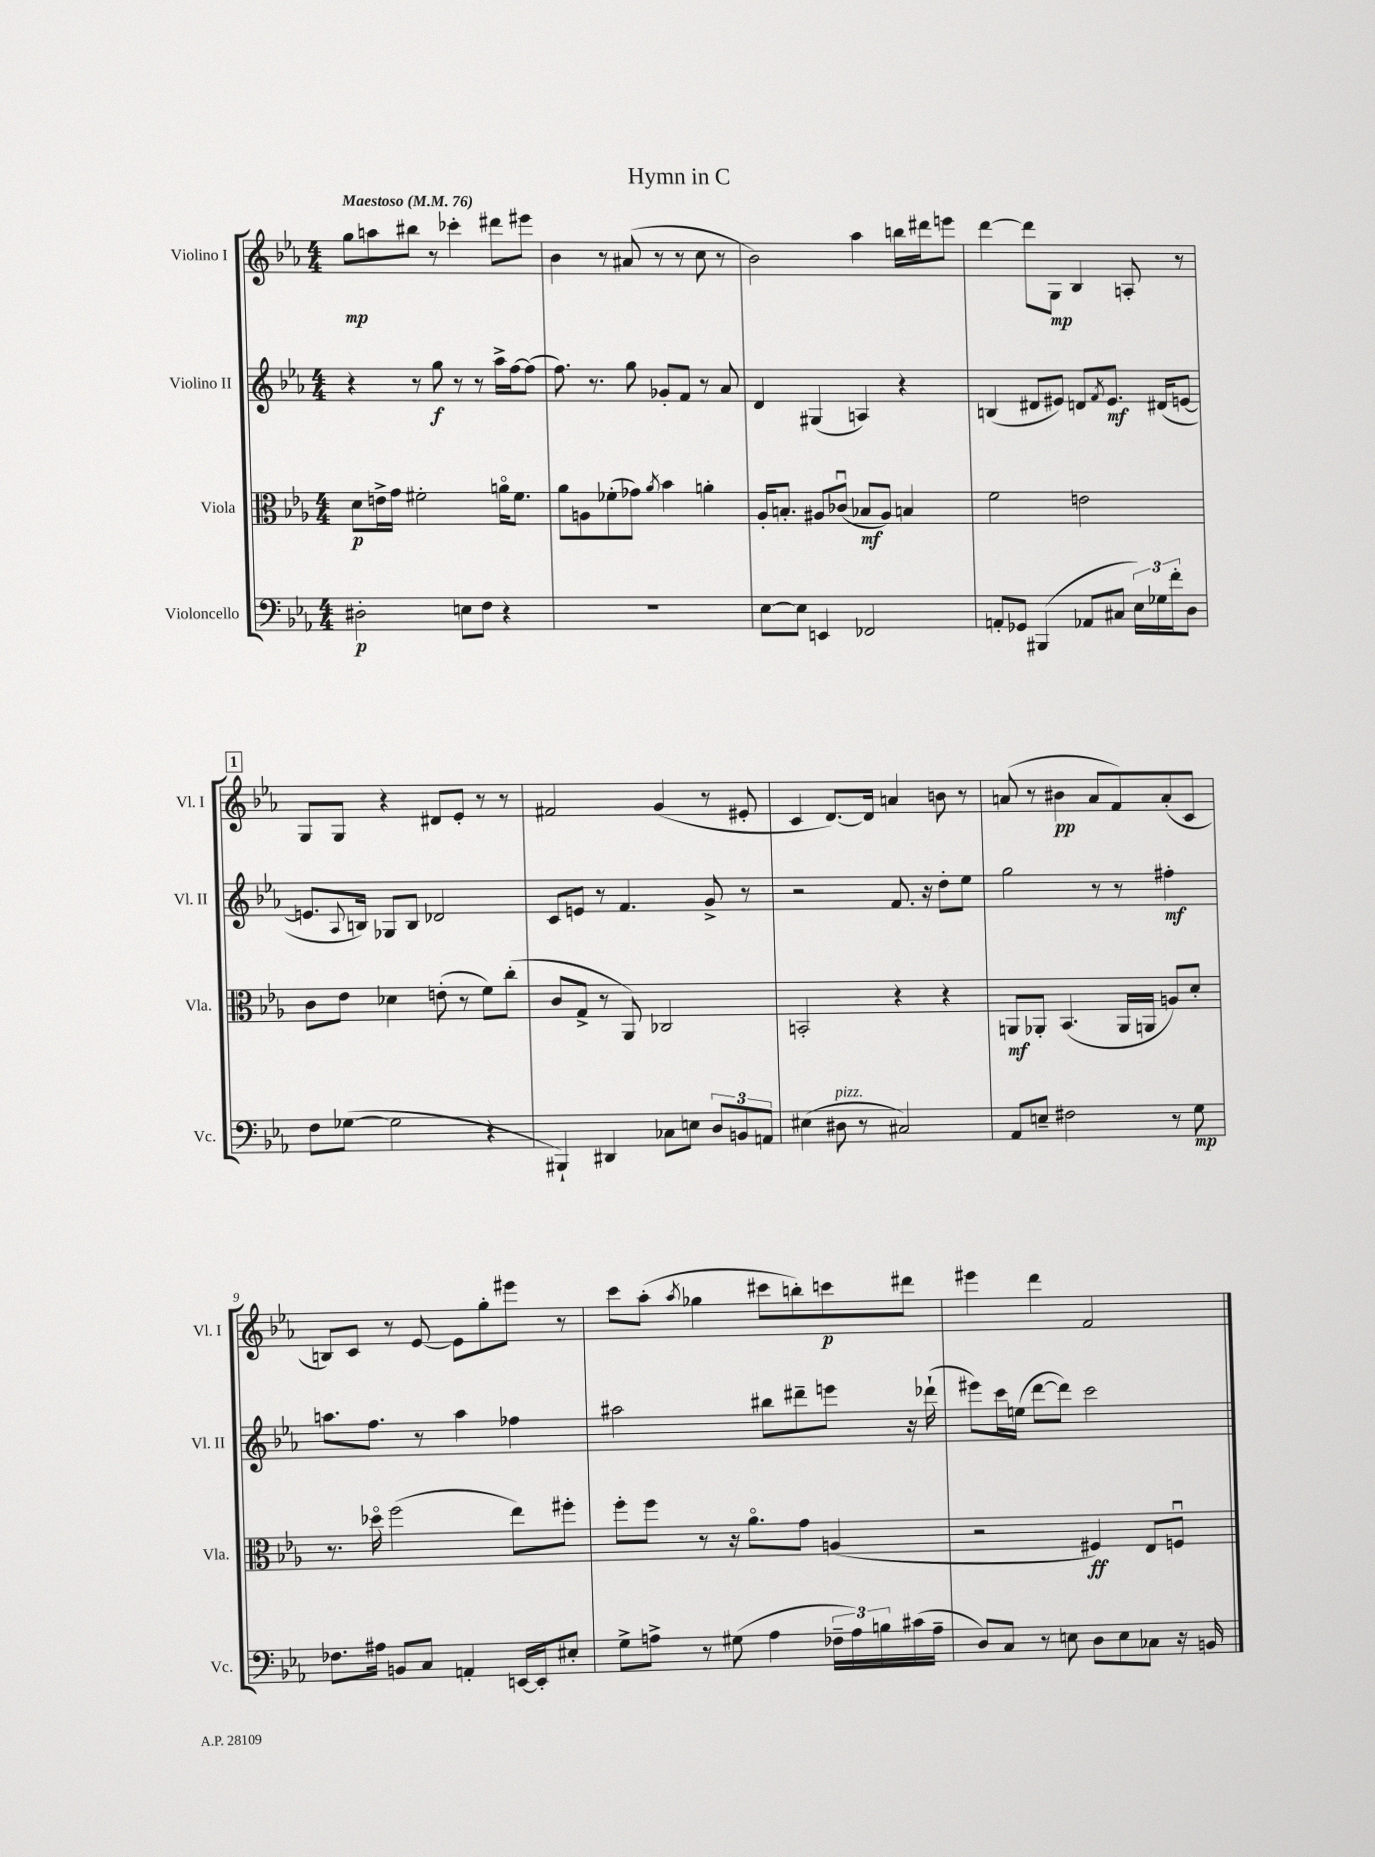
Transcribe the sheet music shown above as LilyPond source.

\header { title = "Hymn in C" }
<<
\new StaffGroup <<
\new Staff = "s0" \with { instrumentName = "Violino I" shortInstrumentName = "Vl. I" } {
    \clef treble \key ees \major \numericTimeSignature \time 4/4 \tempo "Maestoso" 4 = 76
    g''8\mp a''8 bis''8 r8 ces'''4-. dis'''8 eis'''8 |
    bes'4 r8 ais'8( r8 r8 c''8 r8 |
    bes'2) aes''4 b''16 dis'''16 e'''8 |
    d'''4~ d'''8 g8\mp bes4 a8-. r8 |
    \mark \markup { \box "1" } g8 g8 r4 dis'8 ees'8-. r8 r8 |
    fis'2 g'4( r8 eis'8-. |
    c'4 d'8.~) d'16 a'4 b'8 r8 |
    a'8( r8 bis'4\pp a'8 f'8) a'8-.( c'8 |
    b8) c'8 r8 ees'8~ ees'8 g''8-. eis'''8 r8 |
    c'''8 aes''8-.( \acciaccatura { aes''8 } ges''4 cis'''8 b''8-.) c'''8\p dis'''8 |
    eis'''4 d'''4 f'2 \bar "|." |
}
\new Staff = "s1" \with { instrumentName = "Violino II" shortInstrumentName = "Vl. II" } {
    \clef treble \key ees \major \numericTimeSignature \time 4/4
    r4 r8 g''8\f r8 r8 aes''16-> f''16~ f''8( |
    f''8.) r8. g''8 ges'8-. f'8 r8 aes'8 |
    d'4 gis4( a4) r4 |
    b4( dis'8 eis'8) d'8 \acciaccatura { f'8 } eis'8.\mf dis'16( e'8~ |
    \mark \markup { \box "1" } e'8. \appoggiatura { aes8 } b16) ges8 b8 des'2 |
    c'8 e'8 r8 f'4. g'8-> r8 |
    r2 f'8. r16 d''8-. ees''8 |
    g''2 r8 r8 fis''4-.\mf |
    a''8. f''8. r8 a''4 fes''4 |
    ais''2 bis''8 dis'''8-- e'''8 r16 des'''16-!( |
    eis'''8) c'''16 e''16( d'''8~ d'''8) c'''2 \bar "|." |
}
\new Staff = "s2" \with { instrumentName = "Viola" shortInstrumentName = "Vla." } {
    \clef alto \key ees \major \numericTimeSignature \time 4/4
    d'8\p e'16-> g'16 fis'2-. a'16\flageolet fis'8. |
    aes'8 a8 fes'8-.( ges'8) \acciaccatura { aes'8 } bes'4 a'4-. |
    aes16-. b8.-. ais8 ces'8\downbow( bes8\mf ais8) b4 |
    f'2 e'2 |
    \mark \markup { \box "1" } c'8 ees'8 des'4 e'8-.( r8 f'8) c''8-.( |
    c'8 g8-> r8 aes,8) ces2 |
    b,2-. r4 r4 |
    a,8\mf aes,8-. bes,4.( aes,16 a,16 a8) d'8-. |
    r8. des''16\flageolet f''2( ees''8) fis''8-. |
    f''8-. f''8 r8 r16 aes'8.\flageolet g'8 a4( |
    r2 fis4\ff) ees8 f8\downbow \bar "|." |
}
\new Staff = "s3" \with { instrumentName = "Violoncello" shortInstrumentName = "Vc." } {
    \clef bass \key ees \major \numericTimeSignature \time 4/4
    dis2-.\p e8 f8 r4 |
    R1 |
    ees8~ ees8 e,4 fes,2 |
    a,8-. ges,8 bis,,4( aes,8 cis8 \tuplet 3/2 { ees16) ges16 f'16-. } d8 |
    \mark \markup { \box "1" } f8 ges8~( ges2 r4 |
    bis,,4-!) dis,4 ces8 e8 \tuplet 3/2 { d8 b,8 a,8 } |
    eis4( dis8^\markup { \italic "pizz." } r8 cis2) |
    aes,8 e8-- fis2 r8 g8\mp |
    fes8. ais16 b,8 c8 a,4-. e,16~ e,16-. eis8-. |
    g8-> a8-> r8 gis8( a4 \tuplet 3/2 { fes16-- a16) b16 } cis'16( a16-- |
    d8) c8 r8 e8 d8 e8 ces8 r16 b,16 \bar "|." |
}
>>
>>
